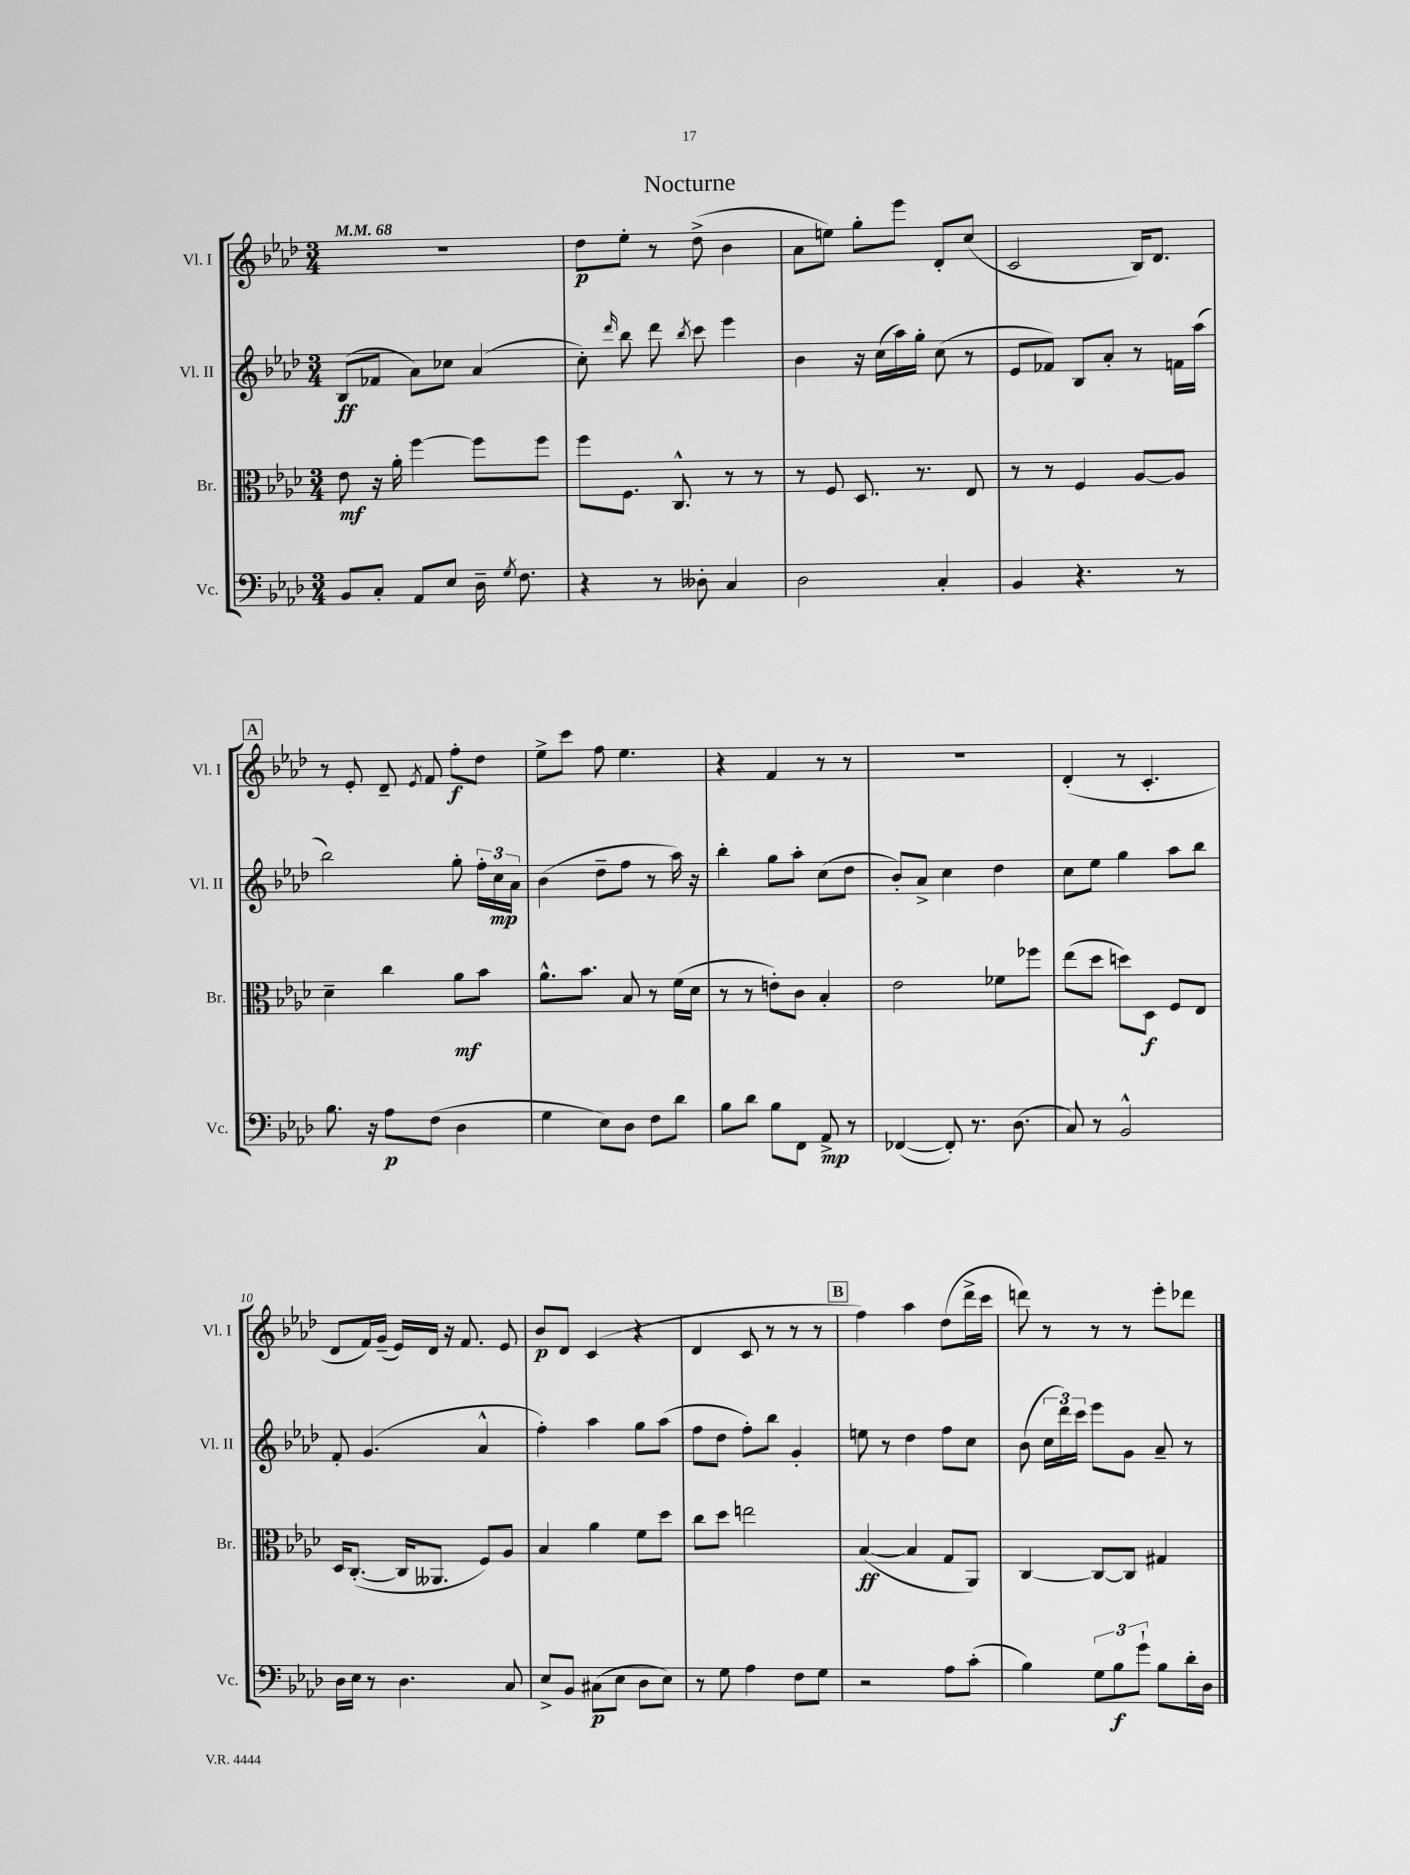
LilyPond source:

\header { title = "Nocturne" }
<<
\new StaffGroup <<
\new Staff = "s0" \with { instrumentName = "Vl. I" shortInstrumentName = "Vl. I" } {
    \clef treble \key aes \major \numericTimeSignature \time 3/4 \tempo 4 = 68
    \autoBeamOff R2. |
    des''8[\p ees''8]-. r8 des''8->( bes'4 |
    aes'8[ e''8]) g''8[-. ees'''8] des'8[-. c''8]( |
    c'2 bes16[) des'8.] |
    \mark \markup { \box "A" } r8 ees'8-. des'8-- \acciaccatura { ees'8 } f'8 f''8[-.\f des''8] |
    ees''8[-> c'''8] f''8 ees''4. |
    r4 f'4 r8 r8 |
    R2. |
    des'4-.( r8 c'4.-. |
    des'8[ f'16) g'16]--( ees'16[) des'16] r16 f'8. ees'8 |
    bes'8[\p des'8] c'4( r4 |
    des'4 c'8 r8 r8 r8 |
    \mark \markup { \box "B" } f''4) aes''4 des''8[( des'''16-> c'''16] |
    d'''8) r8 r8 r8 ees'''8[-. des'''8] \bar "|." |
}
\new Staff = "s1" \with { instrumentName = "Vl. II" shortInstrumentName = "Vl. II" } {
    \clef treble \key aes \major \numericTimeSignature \time 3/4
    \autoBeamOff bes8[\ff( fes'8] aes'8[) ces''8] aes'4( |
    c''8-.) \grace { des'''16 } bes''8 des'''8 \acciaccatura { bes''8 } c'''8 ees'''4 |
    bes'4 r16 c''16[( aes''16) g''16]-. c''8( r8 |
    ees'8[ fes'8]) bes8[ aes'8]-. r8 f'16[ aes''16]( |
    \mark \markup { \box "A" } bes''2) g''8-. \tuplet 3/2 { f''16[-. c''16\mp aes'16] } |
    bes'4( des''8[-- f''8] r8 aes''16) r16 |
    bes''4-. g''8[ aes''8]-. c''8[( des''8] |
    bes'8[-.) aes'8]-> c''4 des''4 |
    c''8[ ees''8] g''4 aes''8[ bes''8] |
    f'8-. g'4.( aes'4-^ |
    f''4-.) aes''4 g''8[ aes''8]( |
    f''8[ des''8] f''8[-.) bes''8] g'4-. |
    \mark \markup { \box "B" } e''8 r8 des''4 f''8[ c''8] |
    bes'8( \tuplet 3/2 { c''16[ des'''16) c'''16] } ees'''8[ g'8] aes'8-- r8 \bar "|." |
}
\new Staff = "s2" \with { instrumentName = "Br." shortInstrumentName = "Br." } {
    \clef alto \key aes \major \numericTimeSignature \time 3/4
    \autoBeamOff ees'8\mf r16 aes'16-. f''4~ f''8[ f''8] |
    f''8[ f8.] c8.-^ r8 r8 |
    r8 f8 des8. r8. ees8 |
    r8 r8 f4 aes8[~ aes8] |
    \mark \markup { \box "A" } des'4-- c''4 aes'8[\mf bes'8] |
    aes'8.[-^ bes'8.] bes8 r8 f'16[( des'16] |
    r8 r8 e'8[-.) c'8] bes4-. |
    ees'2 fes'8[ fes''8] |
    ees''8[( des''8] d''8[) des8]\f f8[ ees8] |
    des16[ c8.]~-.( c16[ aeses,8.] f8[) aes8] |
    bes4 aes'4 f'8[ des''8] |
    c''8[ des''8] e''2 |
    \mark \markup { \box "B" } bes4~\ff( bes4 g8[ aes,8]) |
    c4~ c8[~ c8] gis4 \bar "|." |
}
\new Staff = "s3" \with { instrumentName = "Vc." shortInstrumentName = "Vc." } {
    \clef bass \key aes \major \numericTimeSignature \time 3/4
    \autoBeamOff bes,8[ c8]-. aes,8[ ees8] des16-- \acciaccatura { g8 } f8. |
    r4 r8 deses8-. c4 |
    des2 c4-. |
    bes,4 r4. r8 |
    \mark \markup { \box "A" } bes8. r16 aes8[\p f8]( des4 |
    g4 ees8[) des8] f8[ des'8] |
    bes8[ des'8] bes8[ f,8] aes,8->\mp r8 |
    fes,4~( fes,8-.) r8. des8.( |
    c8) r8 bes,2-^ |
    des16[ ees16] r8 des4. c8 |
    ees8[-> bes,8] cis8[\p( ees8] des8[ ees8]) |
    r8 g8 aes4 f8[ g8] |
    \mark \markup { \box "B" } r2 aes8[ c'8]-.( |
    bes4) \tuplet 3/2 { g8[ bes8\f g'8]-! } bes8[ des'16-. des16] \bar "|." |
}
>>
>>
